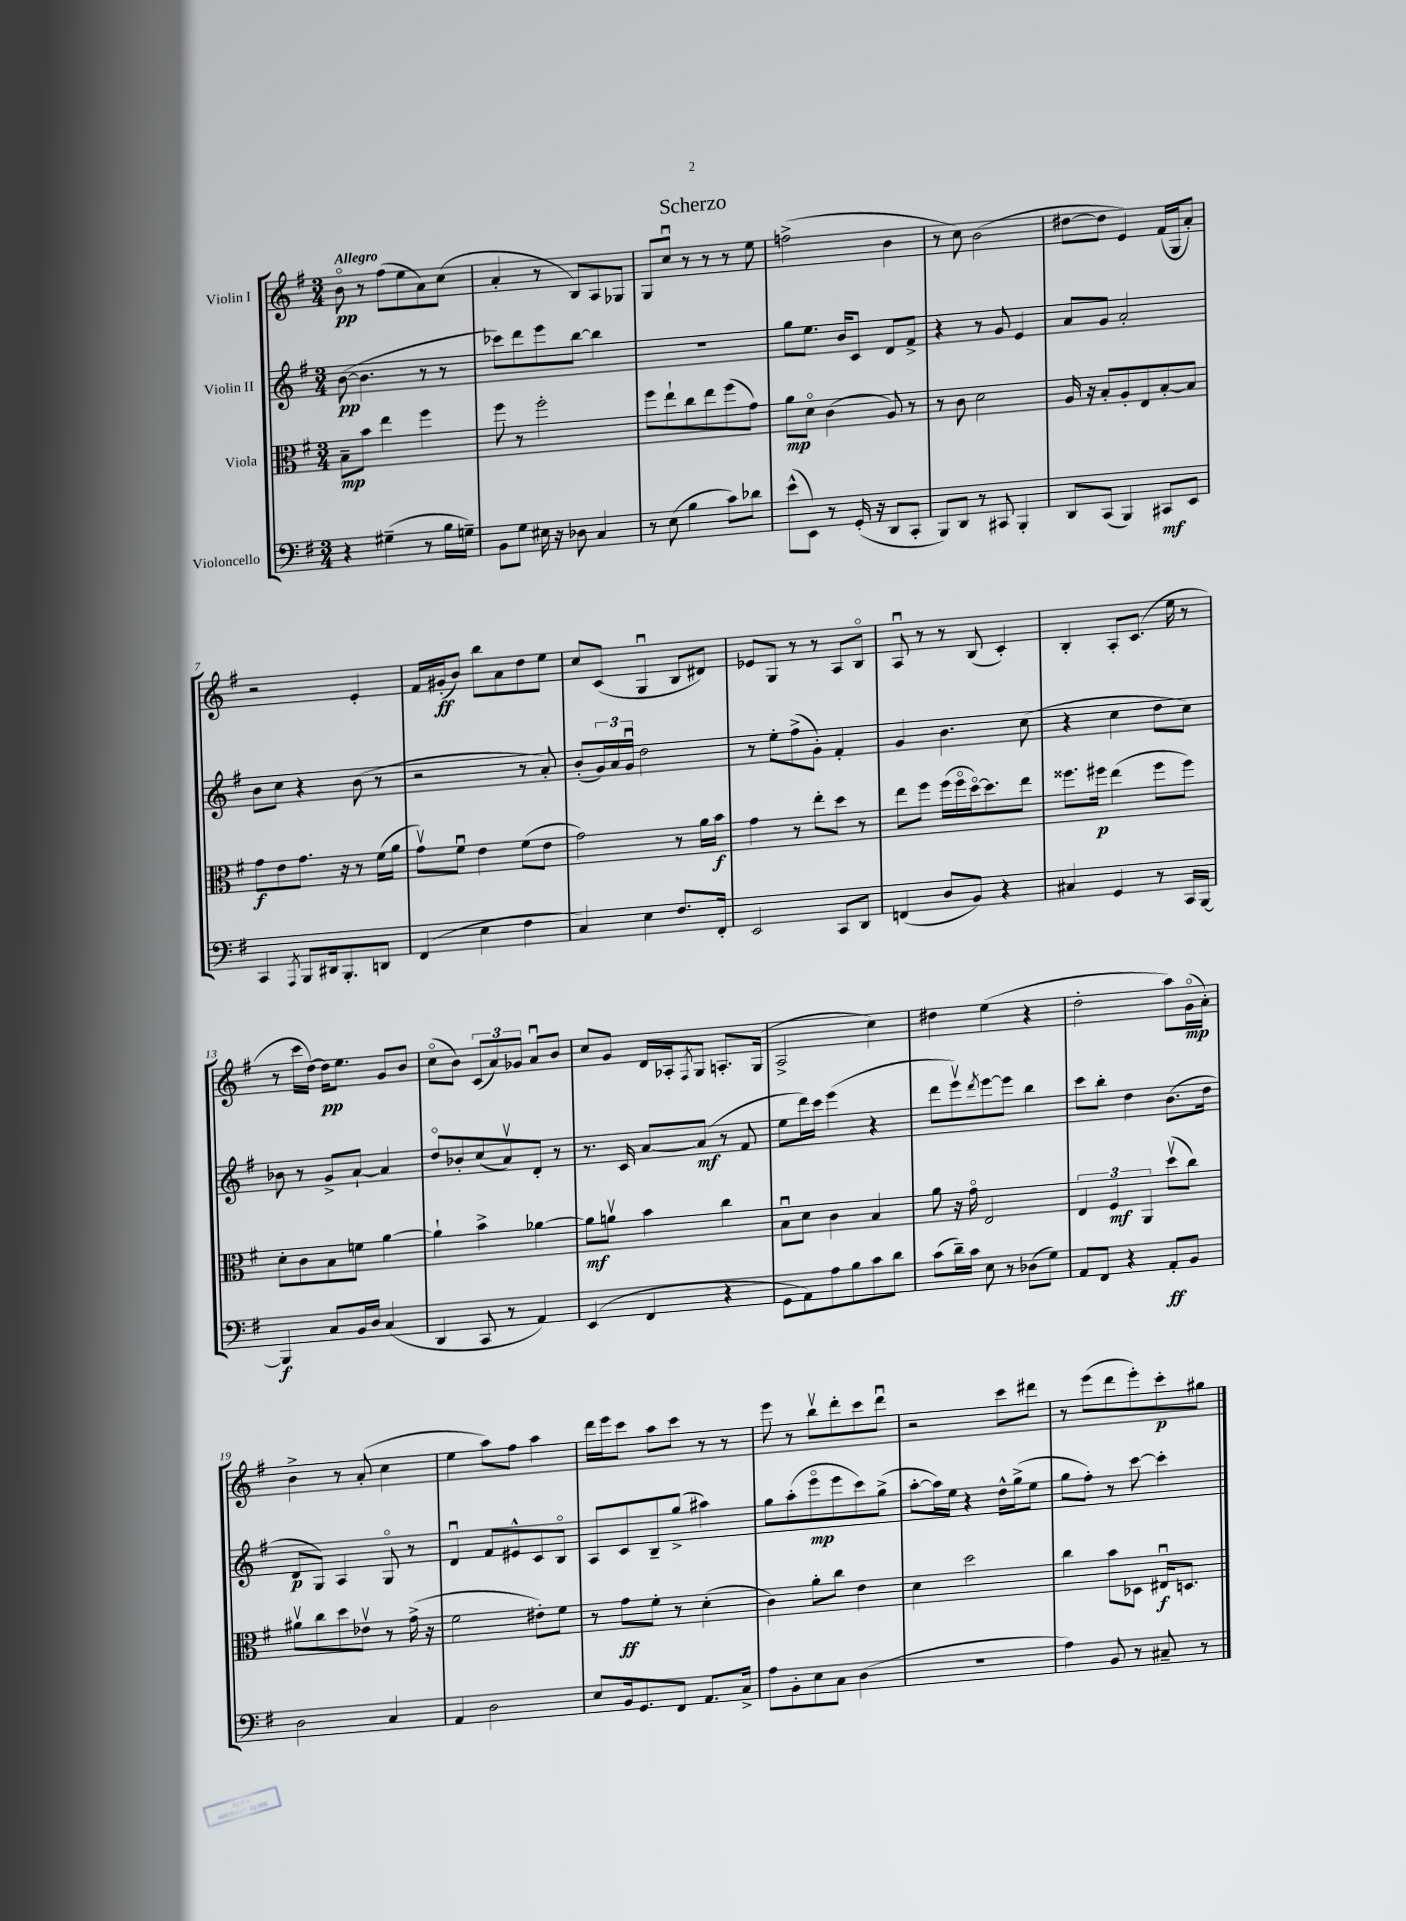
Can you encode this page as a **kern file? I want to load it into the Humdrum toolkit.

**kern	**dynam	**kern	**dynam	**kern	**dynam	**kern	**dynam
*part4	*part4	*part3	*part3	*part2	*part2	*part1	*part1
*staff4	*staff4	*staff3	*staff3	*staff2	*staff2	*staff1	*staff1
*I"Violoncello	*	*I"Viola	*	*I"Violin II	*	*I"Violin I	*
*clefF4	*	*clefC3	*	*clefG2	*	*clefG2	*
*k[f#]	*	*k[f#]	*	*k[f#]	*	*k[f#]	*
*M3/4	*	*M3/4	*	*M3/4	*	*M3/4	*
=1	=1	=1	=1	=1	=1	=1	=1
!	!	!	!	!	!	!LO:TX:a:B:t=Allegro	!
4r	.	8B~\L	mp	([8b\	pp	8b\	pp
.	.	8b\J	.	4.b\]	.	8r	.
(4G#X~\	.	4ee\	.	.	.	(8ff#\L	.
.	.	.	.	.	.	8ee\	.
8r	.	4ff#\	.	8r	.	8a\)	.
16B\LL	.	.	.	8r	.	(8cc\J	.
16Gn~\JJ)	.	.	.	.	.	.	.
=2	=2	=2	=2	=2	=2	=2	=2
8BB\L	.	8ff#\	.	8ccc-X\L)	.	4a'/	.
8G\J	.	8r	.	8ddd\	.	.	.
16E#X\	.	2ff#'\	.	8eee\	.	8r	.
16r	.	.	.	.	.	.	.
8D-X\	.	.	.	[8bb\J	.	8B/L)	.
4C/	.	.	.	4bb\]	.	8A/	.
.	.	.	.	.	.	8G-X/J	.
=3	=3	=3	=3	=3	=3	=3	=3
8r	.	8ff#\L	.	2.r	.	8G/L	.
(8E\	.	8ee`\	.	.	.	8ccu/J	.
4B\	.	8cc\	.	.	.	8r	.
.	.	8ee\	.	.	.	8r	.
8c\L)	.	(8ff#\	.	.	.	8r	.
8d-X\J	.	8g\J)	.	.	.	8ee\	.
=4	=4	=4	=4	=4	=4	=4	=4
(8e^^\L	.	8a\L	mp	8gg\L	.	(2ffn^\	.
8EE\J)	.	8d\J	.	8.ee\J	.	.	.
8r	.	(4c\	.	.	.	.	.
.	.	.	.	16b/KL	.	.	.
(16GG'/	.	.	.	8c/J	.	.	.
16r	.	.	.	.	.	.	.
8DD/L	.	8A/)	.	8d/L	.	4b\	.
8CC'/J	.	8r	.	8f#^/J	.	.	.
=5	=5	=5	=5	=5	=5	=5	=5
8BBB/L)	.	8r	.	4r	.	8r	.
8DD/J	.	8c\	.	.	.	8cc\)	.
8r	.	2d\	.	8r	.	(2b\	.
8CC#X/	.	.	.	8g/	.	.	.
4BBB'/	.	.	.	4e/	.	.	.
=6	=6	=6	=6	=6	=6	=6	=6
8DD/L	.	16A/	.	8a/L	.	[8dd#X\L	.
.	.	16r	.	.	.	.	.
(8CC/J	.	8B'/L	.	8g/J	.	8dd#\J]	.
4BBB/)	.	8A'/	.	2a'/	.	4e/)	.
.	.	8E/	.	.	.	.	.
8CC#X/L	mf	[8B'/	.	.	.	(16f#/LL	.
.	.	.	.	.	.	16G/J	.
8EE/J	.	8B/J]	.	.	.	8a'/J)	.
!!LO:LB:g=z
=7	=7	=7	=7	=7	=7	=7	=7
4CC/	.	8g\L	f	8b\L	.	2r	.
.	.	8e\	.	8cc\J	.	.	.
8qAAA/	.	.	.	.	.	.	.
8BBB/L	.	8.g\J	.	4r	.	.	.
16DD#X/k	.	.	.	.	.	.	.
8.BBB'/	.	16r	.	.	.	.	.
.	.	8r	.	(8b\	.	4e'/	.
8DDn/J	.	(16f#\LL	.	8r	.	.	.
.	.	16a\JJ	.	.	.	.	.
=8	=8	=8	=8	=8	=8	=8	=8
(4FF#/	.	8gv\L)	.	2r	.	16f#/LL	.
.	.	.	.	.	.	(16g#X'/J	ff
.	.	8f#u\J	.	.	.	8b/J)	.
4E\	.	4e\	.	.	.	8bb\L	.
.	.	.	.	.	.	8a\	.
4F#\	.	(8f#\L	.	8r	.	8dd\	.
.	.	8e\J	.	8a'/)	.	8ee\J	.
=9	=9	=9	=9	=9	=9	=9	=9
4C/)	.	2g\)	.	(8b'/L	.	8cc/L	.
.	.	.	.	24g/L)	.	(8c/J	.
.	.	.	.	24a/	.	.	.
.	.	.	.	24gu/JJ	.	.	.
4E\	.	.	.	2dd\	.	4Gu/	.
8.F#/L	.	8r	.	.	.	8B/L	.
.	.	16a\LL	.	.	.	8d#X/J)	.
16FF#'/Jk	.	16b\JJ	f	.	.	.	.
=10	=10	=10	=10	=10	=10	=10	=10
2EE/	.	4g\	.	8r	.	8e-X/L	.
.	.	.	.	8ee'\L	.	8G/J	.
.	.	8r	.	(8ff#^\	.	8r	.
.	.	8ee'\L	.	8g'\J)	.	8r	.
8CC/L	.	8dd\J	.	4f#'/	.	8A/L	.
8DD/J	.	8r	.	.	.	8B/J	.
=11	=11	=11	=11	=11	=11	=11	=11
(4FFn/	.	8ee\L	.	4g/	.	8Au/	.
.	.	8ff#\J	.	.	.	8r	.
8D/L	.	(16ff#\LL	.	4.b\	.	8r	.
.	.	16ff#\	.	.	.	.	.
8BB/J)	.	[16dd\J)	.	.	.	(8B/	.
.	.	8.dd\]	.	.	.	.	.
4r	.	.	.	.	.	4c'/)	.
.	.	8ee\J	.	(8cc\	.	.	.
=12	=12	=12	=12	=12	=12	=12	=12
4C#X/	.	8.ff##X\L	.	4r	.	4B'/	.
.	.	16ff#X\Jk	p	.	.	.	.
4GG/	.	(4ee\	.	4cc\	.	8A'/L	.
.	.	.	.	.	.	(8.c/J	.
8r	.	8ff#\L	.	8dd\L	.	.	.
.	.	.	.	.	.	16ee\	.
16CC/LL	.	8ff#\J)	.	8cc\J)	.	8r	.
[16BBB/JJ	.	.	.	.	.	.	.
!!LO:LB:g=z
=13	=13	=13	=13	=13	=13	=13	=13
4BBB/]	f	8d'\L	.	8b-X\	.	8r	.
.	.	8c\	.	8r	.	16ccc\LL	.
.	.	.	.	.	.	[16dd\JJ)	.
8C/L	.	8B\	.	8g^/L	.	16dd\KL]	pp
.	.	.	.	.	.	8.ee\J	.
16BB/L	.	8fn\J	.	[8a`/J	.	.	.
16D/JJ	.	.	.	.	.	.	.
(4C/	.	[4a\	.	4a/]	.	8g/L	.
.	.	.	.	.	.	8b/J	.
=14	=14	=14	=14	=14	=14	=14	=14
4DD/	.	4a`\]	.	8dd/L	.	(8cc\L	.
.	.	.	.	8b-X'/	.	8b\J)	.
8CC/	.	4b^\	.	(8cc/	.	(12c/L	.
.	.	.	.	.	.	12a/)	.
8r	.	.	.	8av/)	.	.	.
.	.	.	.	.	.	12g-X/J	.
4AA/)	.	[4a-X\	.	8d'/J	.	8au/L	.
.	.	.	.	8r	.	8b/J	.
=15	=15	=15	=15	=15	=15	=15	=15
(4EE/	.	8a-\L]	mf	8.r	.	8cc/L	.
.	.	8anv\J	.	.	.	8g/J	.
.	.	.	.	16c/	.	.	.
4FF#/	.	4b\	.	[8a/L	.	16d/LL	.
.	.	.	.	.	.	16A-X'/J	.
.	.	.	.	.	.	8qF#/	.
.	.	.	.	(8a/J]	mf	8G/J	.
4r	.	4cc\	.	8r	.	8.An'/L	.
.	.	.	.	8f#/	.	.	.
.	.	.	.	.	.	(16G/Jk	.
=16	=16	=16	=16	=16	=16	=16	=16
8GG\L	.	8Bu\L	.	8ee\L	.	2A^/	.
8AA\)	.	8d\J	.	16ddd\L)	.	.	.
.	.	.	.	16ccc\JJ	.	.	.
8A\	.	4c\	.	(4eee\	.	.	.
8B\	.	.	.	.	.	.	.
8c\	.	4B/	.	4r	.	4cc\)	.
8d\J	.	.	.	.	.	.	.
=17	=17	=17	=17	=17	=17	=17	=17
(8c\L	.	8a\	.	8ddd\L	.	4dd#X\	.
16d~\L)	.	16r	.	8eeev\)	.	.	.
16c\JJ	.	16g\	.	.	.	.	.
.	.	.	.	8qddd/	.	.	.
8E\	.	2E/	.	[8eee\	.	(4ee\	.
8r	.	.	.	8eee\J]	.	.	.
(8D-X\L	.	.	.	4bb\	.	4r	.
8G\J)	.	.	.	.	.	.	.
=18	=18	=18	=18	=18	=18	=18	=18
8AA/L	.	6E/	.	8ccc\L	.	2dd'\	.
8FF#/J	.	.	.	8bb'\J	.	.	.
.	.	6F#/	mf	.	.	.	.
4r	.	.	.	4dd\	.	.	.
.	.	6AA/	.	.	.	.	.
8AA'/L	ff	(8ddv\L	.	(8.b\L	.	8aa\L)	.
8BB/J	.	8cc\J)	.	.	.	(16g\L	mp
.	.	.	.	16dd\Jk	.	16a'\JJ)	.
!!LO:LB:g=z
=19	=19	=19	=19	=19	=19	=19	=19
2D\	.	8a#Xv\L	.	8d/L	p	4b^\	.
.	.	8cc\	.	8G/J)	.	.	.
.	.	8dd\	.	4A/	.	8r	.
.	.	8e-Xv\J	.	.	.	(8a'/	.
4C/	.	8r	.	8G/	.	4cc\	.
.	.	(16g^\	.	8r	.	.	.
.	.	16r	.	.	.	.	.
=20	=20	=20	=20	=20	=20	=20	=20
4AA/	.	2f#\	.	4du/	.	4ee\	.
2D\	.	.	.	8f#/L	.	8aa\L)	.
.	.	.	.	8e#X^^/	.	8ff#\J	.
.	.	8e#X'\L)	.	8c/	.	4aa\	.
.	.	8f#\J	.	8B/J	.	.	.
=21	=21	=21	=21	=21	=21	=21	=21
8E/L	.	8r	.	8A/L	.	16ddd\LL	.
.	.	.	.	.	.	16eee\J	.
16BB/k	.	8g\L	ff	8c/	.	8ccc\J	.
8.GG/	.	.	.	.	.	.	.
.	.	8f#'\J	.	8B~/	.	8aa\L	.
8FF#/J	.	8r	.	(8gg^/J	.	8ccc\J	.
8.AA/L	.	(4d'\	.	4aa#X\)	.	8r	.
.	.	.	.	.	.	8r	.
16C^/Jk	.	.	.	.	.	.	.
=22	=22	=22	=22	=22	=22	=22	=22
8A\L	.	4c\)	.	8gg\L	.	8eee\	.
8BB'\	.	.	.	(8aa'\	.	8r	.
8E\	.	8a'\L	.	8eee\	mp	8bbv\L	.
8C\J	.	8cc\J	.	8eee\	.	8ddd'\	.
(4D\	.	4e\	.	8ccc\)	.	8ccc\	.
.	.	.	.	(8gg^\J	.	8dddu\J	.
=23	=23	=23	=23	=23	=23	=23	=23
2.r	.	4d\	.	[8aa'\L	.	2r	.
.	.	.	.	16aa\L])	.	.	.
.	.	.	.	16ee\JJ	.	.	.
.	.	2dd\	.	4r	.	.	.
.	.	.	.	16dd^^\LL	.	8ccc\L	.
.	.	.	.	(16gg^\J	.	.	.
.	.	.	.	8ee\J	.	8ddd#X\J	.
=24	=24	=24	=24	=24	=24	=24	=24
4A\)	.	4cc\	.	8gg\L	.	8r	.
.	.	.	.	8ff#'\J)	.	(8eee\L	.
8BB/	.	8b\L	.	8r	.	8ddd\	.
8r	.	8D-X\J	.	[8ccc\	.	8eee'\)	.
8C#X~/	.	16E#Xu/KL	f	4ccc'\]	.	8ccc'\	p
.	.	8.Dn/J	.	.	.	.	.
8r	.	.	.	.	.	8gg#X\J	.
==	==	==	==	==	==	==	==
*-	*-	*-	*-	*-	*-	*-	*-
